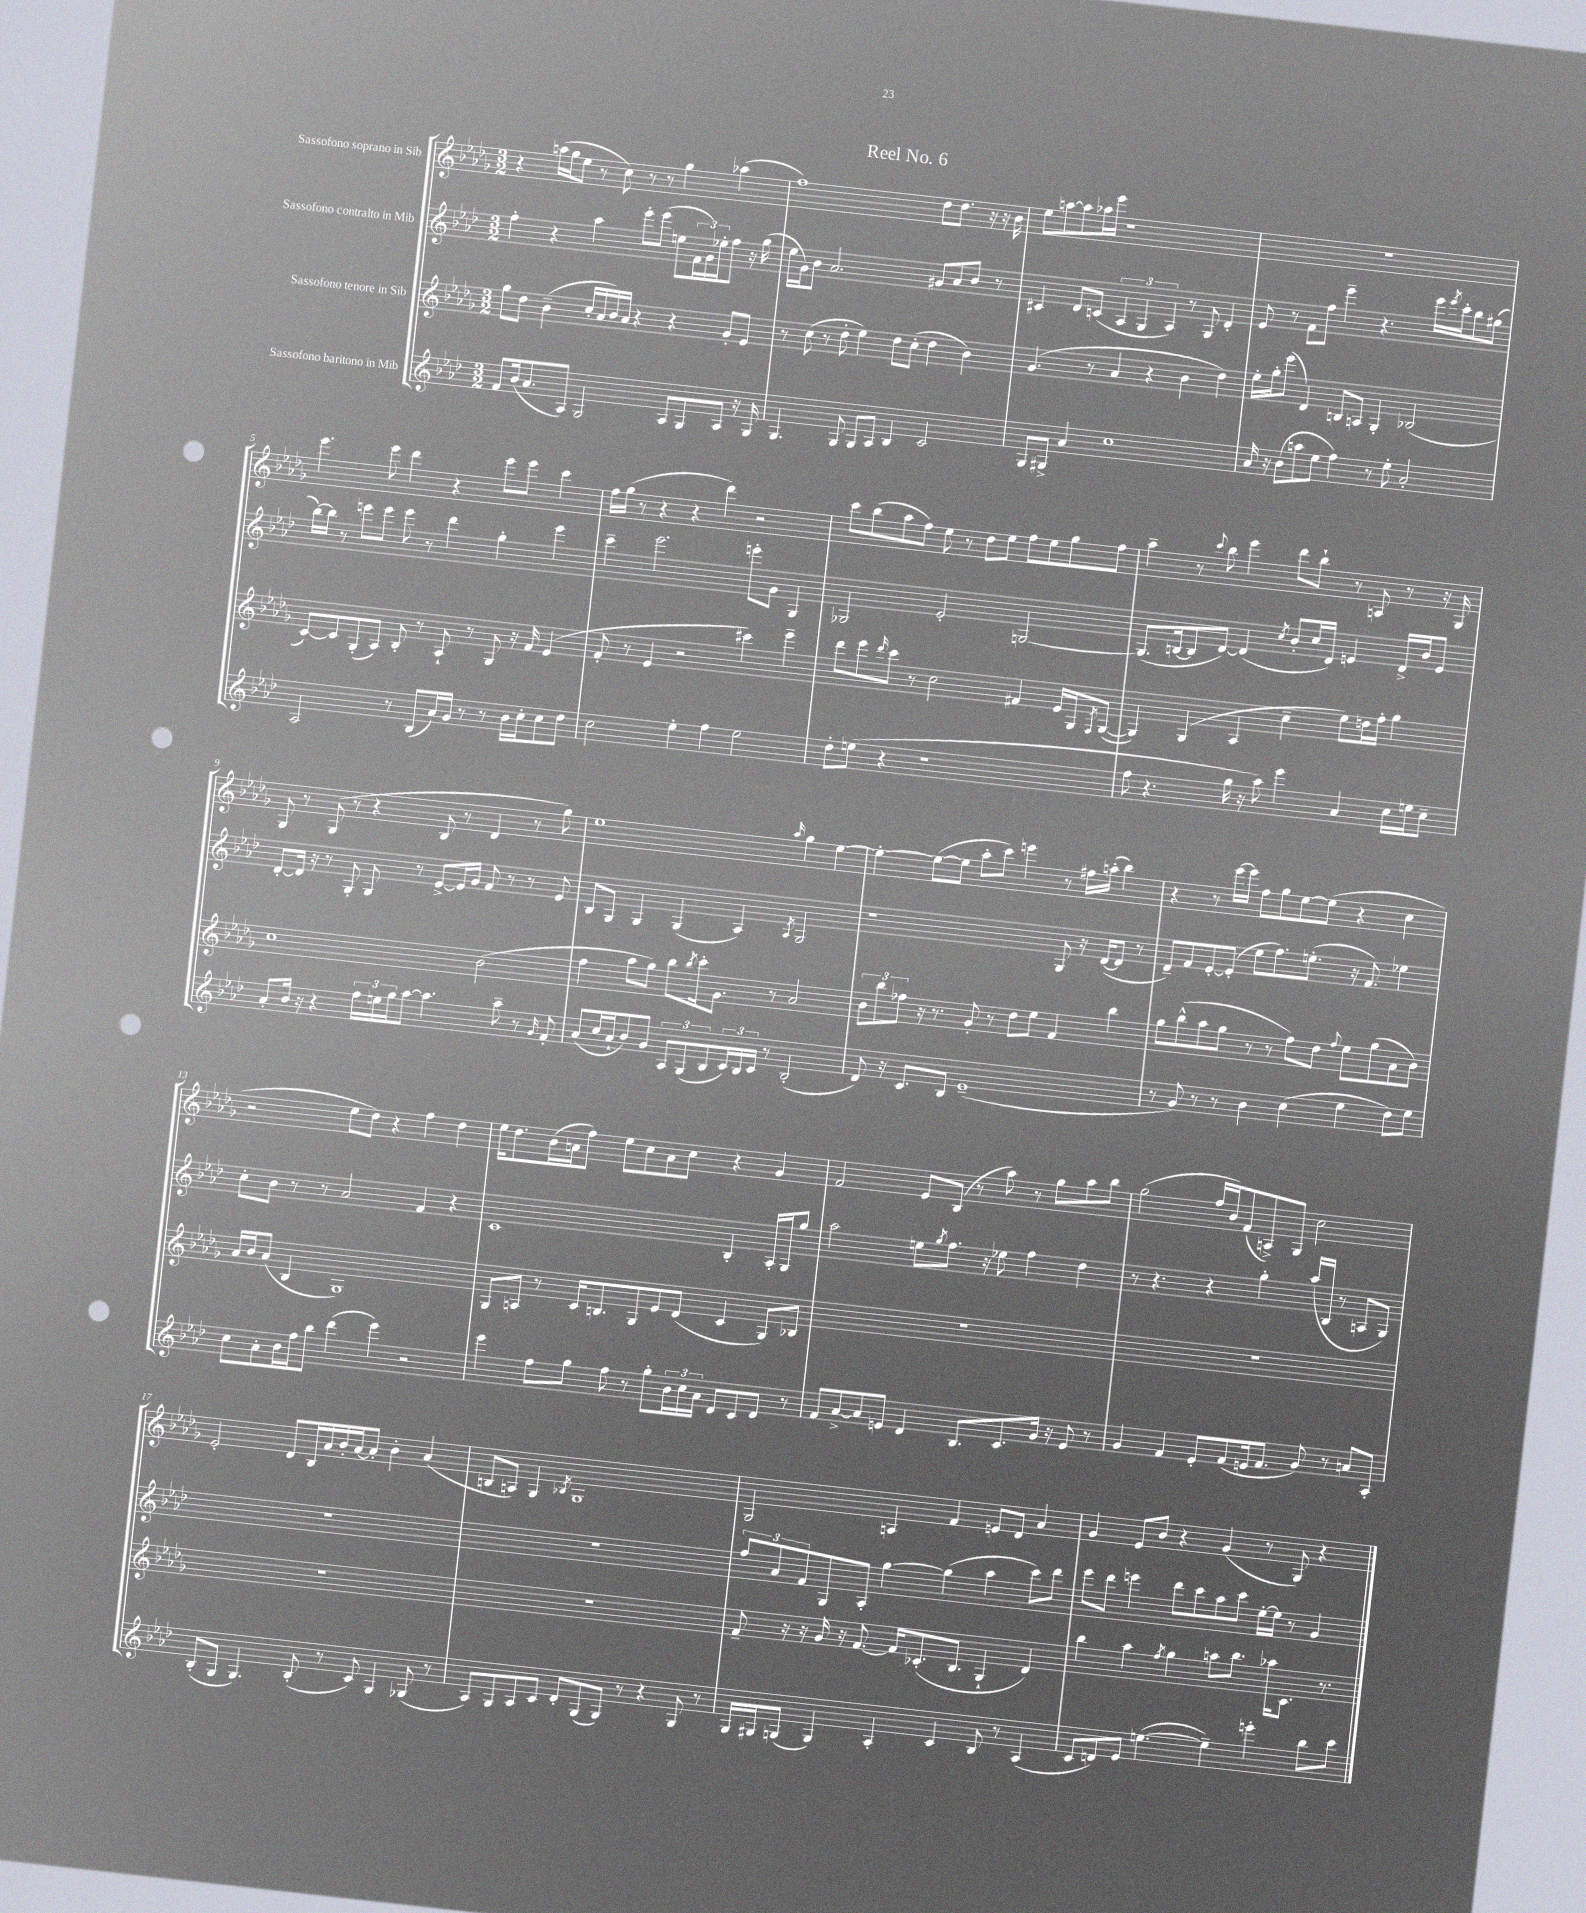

**kern	**kern	**kern	**kern
*part4	*part3	*part2	*part1
*staff4	*staff3	*staff2	*staff1
*I"Sassofono baritono in Mib	*I"Sassofono tenore in Sib	*I"Sassofono contralto in Mib	*I"Sassofono soprano in Sib
*clefG2	*clefG2	*clefG2	*clefG2
*k[b-e-a-d-]	*k[b-e-a-d-g-]	*k[b-e-a-d-]	*k[b-e-a-d-g-]
*M3/2	*M3/2	*M3/2	*M3/2
=1	=1	=1	=1
8f/L	8gg-\L	4ff'\	4r
(16b-/k	8dd-\J	.	.
8.a-/	.	.	.
.	(4b-~\	4r	(16aan\LL
.	.	.	16gg-\J
8A-/J)	.	.	8ee-\J
2G/	16cc'/LL	4aa-\	8r
.	16a-/	.	.
.	16b-/)	.	8cc\)
.	16a-/JJ	.	.
.	4r	8eee-'\L	8r
.	.	(8eee-\J	8r
8A-/L	4r	8een\L	4gg-\
8G/	.	24f\L	.
.	.	24g\)	.
.	.	24ee-X'\J	.
8A-/J	8g-'/L	8ff\J	(4aa-X\
16r	8e-/J	16r	.
16G/	.	(16gg\	.
=2	=2	=2	=2
4.G/	8r	16ee-\LL	1ff)
.	.	16g\J)	.
.	(8cc\	8b-\J	.
.	8r	2.a-/	.
8G/	8dd-'\	.	.
8G/L	4ee-\)	.	.
8A-/J	.	.	.
4B-/	8dd-\L	.	.
.	(8cc'\J	.	.
2c/	4dd-\	8g#X/L	8dd-\L
.	.	8a-/	8.dd-\J
.	4b-\)	8b-/J	.
.	.	.	16r
.	.	8r	16r
.	.	.	16b-\
=3	=3	=3	=3
8G/L	(4.g-/	4c#X/	8ee-\L
8G#X^/J	.	.	[8aan\
4a-/	.	8d-/L	8aa\]
.	8r	(8cn/J	16aa-X\L
.	.	.	16eee-\JJ
1cc	4a-/	6A-/	1r
.	.	6G/	.
.	4r	.	.
.	.	6A-/)	.
.	4b-\	8r	.
.	.	8G/	.
.	4dd-\)	4d-'/	.
=4	=4	=4	=4
16a-/	16ee-'\LL	8e-/	1.r
16r	16gg-'\J	.	.
(8b-\L	(8eee-\J	8r	.
8aan\	4d-/)	8f\L	.
8ee-\J	.	8ff\J	.
4ff\)	8Bn/L	4eee-~\	.
.	8An/J	.	.
8r	4G-'/	4.r	.
8ee-'\	.	.	.
2a-'/	(2B-X/	.	.
.	.	16eee-\LL	.
.	.	8qeee-/	.
.	.	16ccc'\J	.
.	.	8bb-\	.
.	.	(8gg#X\J	.
!!LO:LB:g=z
=5	=5	=5	=5
2A-/	[8c/L)	[16bb-\LL)	4.eee-\
.	.	16bb-\JJ]	.
.	8c/]	8r	.
.	(8G-'/	8eeen\L	.
.	8A-/J)	8eee\J	8eee-\
8r	8B-'/	8eee\	4ddd-\
(8B-/L	8r	8r	.
16a-/L)	8A-`/	4ddd-\	4r
16g/JJ	.	.	.
8r	8r	.	.
8r	8G-/	4gg'\	8eee-\L
16b-\LL	16r	.	8eee-\J
16cc'\J	16f/	.	.
8cc\	(4e-/	4eee\	4ccc\
8dd-\J	.	.	.
=6	=6	=6	=6
2cc\	8f'/	4ccc~\	16ff\LL
.	.	.	(16gg-\JJ
.	8r	.	8r
.	4e-/	2.eee-\	4r
4ee-'\	2r	.	4r
4ff\	.	.	4ddd-\)
2ee-\	4ccc#X\)	8eeen'\L	2r
.	.	8g\J	.
.	4eee-~\	4G/	.
=7	=7	=7	=7
8dd-'\L	8ddd-\L	2G-X/	8ccc\L
(8een\J	8eee-\	.	(8bb-\
.	16qqddd-/	.	.
4r	8ccc\J	.	8aa-\
.	8r	.	8ff\J)
1r	2cc\	2e-'/	8ee-\
.	.	.	8r
.	.	.	8dd-\L
.	.	.	8ee-\J
.	4f#X/	[2Gn/	8ff\L
.	.	.	8ee-\
.	16e-/LL	.	8gg-\
.	16G-/J	.	.
.	8qF/	.	.
.	([8G-/J	.	8ff\J
=8	=8	=8	=8
8ff\	4G-/])	(8.G/L]	4aa-~\
4.r	.	.	.
.	.	[16Bn/k	.
.	(4G-/	8B/]	8r
.	.	.	8qqccc/
.	.	[8d-/J)	8bb-\
16gg\	4A-/	(4d-/]	4eee-\
16r	.	.	.
8aa-\)	.	.	.
.	.	8qcc/	.
4eee-\	4cc~\	8b-'/L	8ddd-\L
.	.	16cc/L	8bb-`\J
.	.	16d-/JJ)	.
4a-/	8ee-\L)	4en/	8r
.	16ddn\L	.	8An/
.	16ff'\JJ	.	.
16cc\LL	4gg-\	16d-^/LL	8r
16een\J	.	16b-/J	.
8cc~\J	.	8e/J	16r
.	.	.	16G-/
!!LO:LB:g=z
=9	=9	=9	=9
8a-'/L	1cc	[8d-'/L	8G-/
16b-/Jk	.	16d-/Jk]	8r
16r	.	16r	.
4r	.	8r	(8G-/
.	.	8G'/	8r
24ff\LL	.	8G/	4r
24een\	.	.	.
24gg\J	.	.	.
[8aa-\J	.	8r	.
4.aa-\]	.	[8e-^/L	8B-/
.	.	16e-/L]	8r
.	.	16g/JJ	.
.	(2b-\	8f/	4d-/
8aa-~\	.	8r	.
8r	.	8r	8r
16qqg/	.	.	.
8f'/	.	8e-/	8gg-\)
=10	=10	=10	=10
(8a-/L	4ff\	8B-/L	1ee-
16cc/L	.	8G/J	.
16a-`/J	.	.	.
8b-/)	8aa-\L	4G/	.
8g/J	8gg-\J)	.	.
12A-/L	8bb-\L	(4G/	.
(12G/	.	.	.
.	8qbb-/	.	.
.	16ccc'\k	.	.
12B-/	.	.	.
.	8.g-\J	.	.
24c/L)	.	4A-/)	.
24B-/	.	.	.
24c/JJ	.	.	.
8r	8r	.	.
.	.	8qA-/	16qqaa-/
(2B-'/	2a-/	2G/	4gg-\
.	.	.	[4ee-\
=11	=11	=11	=11
8d-/)	12b-\L	1r	4ee-'\_
.	12bb-\	.	.
16r	.	.	.
.	12ff-X\J	.	.
8.c/L	.	.	.
.	16r	.	(8ee-\L_
.	8.r	.	.
8B-/J	.	.	8ee-\J]
(1e-~	8g-'/	.	8aa-'\L
.	8r	.	8ccc\J)
.	8dd-\L	.	4eeen\
.	8ee-\J	.	.
.	4f/	8G/	8r
.	.	16r	16ff#X\LL
.	.	([16d-/KL	(16aan'\JJ
.	4bb-\	8d-/J]	4bb-\)
.	.	8r	.
=12	=12	=12	=12
8r	8gg-\L	8d-~/L)	4r
8g/)	(8bb-^^\	8f/	.
8r	8aa-\	[8e-'/	8r
8r	8gg-\J	(8e-'/J]	[16eee-\LL
.	.	.	16eee-\JJ]
4b-\	8r	8ee-\L	8ff\L
.	8r	8.ff\)	8gg-\
(4cc\	8ff\L)	.	[8ee-\
.	.	(8.een'\J	.
.	8dd-\J	.	(8ee-\J]
.	8qqff/	.	.
4ee-\	8ee-\L	16r	4r
.	.	8.f/)	.
.	(8gg-\	.	.
8dd-\L)	8a-\	4ee-X\	4cc\
8ee-\J	8b-\J)	.	.
!!LO:LB:g=z
=13	=13	=13	=13
8cc\L	16a-/LL	8cc'\L	2r
.	16b-/J	.	.
8a-'\	(8a-/J	8b-\J	.
16b-\L	4B-/	8r	.
16ff\J	.	.	.
8bb-\J	.	8r	.
(4ddd-\	1G-)	2a-/	8ee-\L
.	.	.	8dd-\J)
4eee-\)	.	.	4r
2r	.	4f/	4ff\
.	.	4r	4dd-\
=14	=14	=14	=14
4eee-\	8G-/L	1c	16ee-\KL
.	.	.	8.dd-\
.	8An/J	.	.
8ff\L	8r	.	(16b-\L
.	.	.	16an\J
8gg\J	16c/KL	.	8ff\J)
.	8.Bn/	.	.
8ff\	.	.	8ee-\L
8r	8G-/	.	8cc\
8gg'\L	8e-/	.	8a\
24b-\L	(8d-/J	.	8cc\J
24cc\	.	.	.
24a-\JJ	.	.	.
8d-/L	4c/	4B-'/	4r
8c/	.	.	.
8d-/J	8G-/L)	16A-'/LL	4g-/
.	.	16G/J	.
8r	8B-X/J	8gg/J	.
=15	=15	=15	=15
8f/L	1.r	2aa-\	2f/
[8a-^/	.	.	.
8a-/]	.	.	.
8en/J	.	.	.
4d-/	.	8een\L	8e-/L
.	.	8qgg/	.
.	.	8.ff\J	(8B-/J
8.B-/L	.	.	8r
.	.	16r	.
.	.	8ee-X\	8aa-\)
8.c/	.	.	.
.	.	4ff\	8r
16g/Jk	.	.	8gg-\L
16r	.	.	.
8e/	.	4dd-\	8aa-\
8r	.	.	8bb-\J
=16	=16	=16	=16
4g/	1.r	8r	(2gg-\
.	.	4.r	.
4f/	.	.	.
8e-'/L	.	4r	16ff/LL
.	.	.	16b-/J)
(8f/	.	.	(8f/
16en/k	.	4gg'\	8An^/)
8.f/J	.	.	.
.	.	.	8G-/J
8g/)	.	(16aa-/LL	2cc\
.	.	16B-/JJ	.
8r	.	8r	.
8an/L	.	8An/L	.
8A-'/J	.	8G/J)	.
!!LO:LB:g=z
=17	=17	=17	=17
(8B-'/L	1.r	1.r	2e-'/
8G/J	.	.	.
4.G/)	.	.	.
.	.	.	8d-/L
(8B-'/	.	.	16B-/L
.	.	.	16a-/
8r	.	.	16b-'/
.	.	.	[16a-/J
8c/)	.	.	8a-'/J]
4G/	.	.	4b-'\
(8G-X/	.	.	(4a-/
8r	.	.	.
=18	=18	=18	=18
8A-/L)	1.r	1.r	8Bn/L
8G/	.	.	8An/J)
8A-/	.	.	4G-/
8c/J	.	.	.
.	.	.	8qB-X/
8d-'/L	.	.	1G-
(8G/	.	.	.
8G/J)	.	.	.
8r	.	.	.
4r	.	.	.
8G/	.	.	.
8r	.	.	.
=19	=19	=19	=19
16G/LL	8f~/	12ff/L	2G-/
16G#X/J	.	.	.
.	.	12a-/	.
(8Gn/J	16r	.	.
.	.	12f/	.
.	16r	.	.
4G/)	16g-/	8G/	.
.	16r	.	.
.	[8.f/	8A-'/J	.
4A-'/	.	[4gg\	4An/
.	16f/KL]	.	.
.	(8.c-X'/	.	.
4c/	.	(4gg\]	4f/
.	8.B-/J	.	.
8B-/	4G-`/	4aa-\	8en/L
8r	.	.	8d-/J
(4A-/	4d-/)	8ccc\L)	4a-/
.	.	8ddd-\J	.
=20	=20	=20	=20
8c/L	4bb-\	8eee-\L	4g-/
8dn/)	.	8ddd-\J	.
8e-/J	4aa-\	4eeen\	8e-/L
([4.een\	.	.	8b-/J
.	8qff/	.	.
.	4gg-\	8ddd-\L	4r
.	.	8ccc\	.
4ee~\])	8aan\L	8aa-\	(4g-/
.	8.bb-\J	8ccc\J	.
4eeen'\	.	[16ee-'\LL	8r
.	16aa-X\KL	16ee-\JJ]	.
.	8.c\J	8r	8G-/)
8bb-\L	.	4g/	4r
.	8.r	.	.
8ccc\J	.	.	.
==	==	==	==
*-	*-	*-	*-
